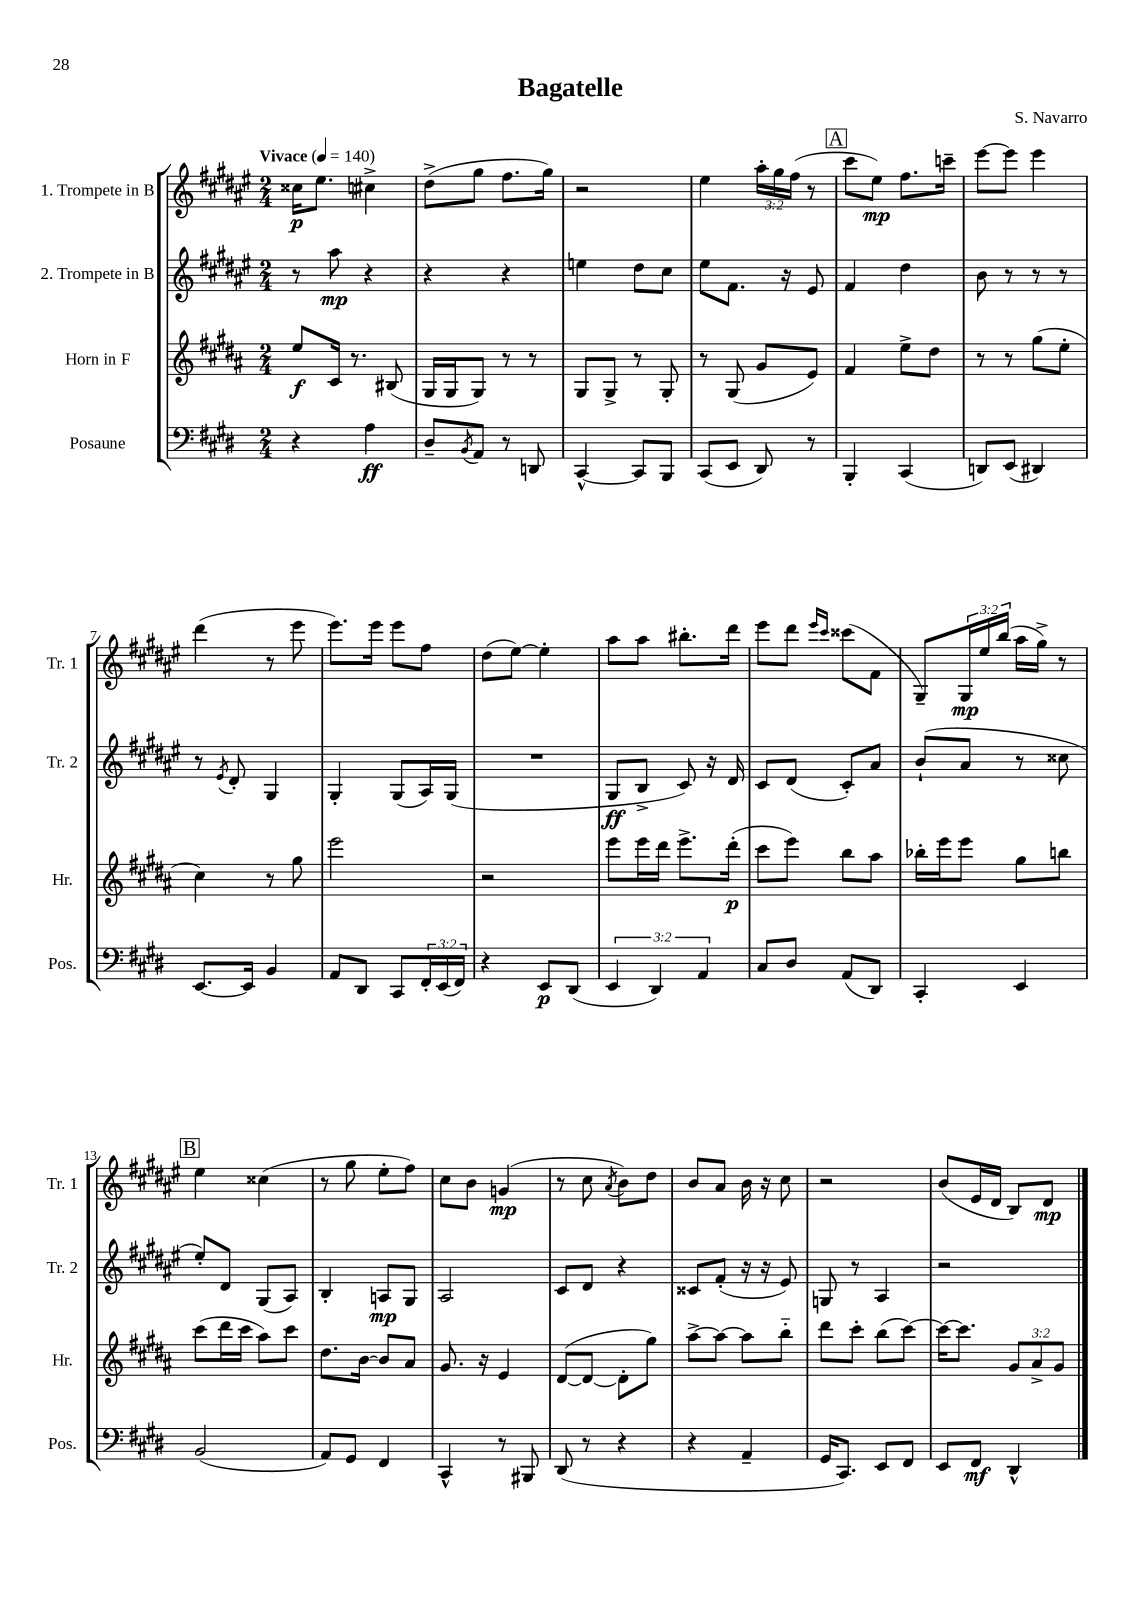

**kern	**kern	**kern	**kern
*staff4	*staff3	*staff2	*staff1
*clefF4	*clefG2	*clefG2	*clefG2
*k[f#c#g#d#]	*k[f#c#g#d#a#]	*k[f#c#g#d#a#e#]	*k[f#c#g#d#a#e#]
*M2/4	*M2/4	*M2/4	*M2/4
*MM140	*MM140	*MM140	*MM140
4r	8ee/L	8r	16cc##\LK
.	.	.	8.ee#\J
.	16c#/Jk	8aa#\	.
.	8.r	.	.
4A\	.	4r	4cc#^\
.	(8B#/	.	.
=	=	=	=
8D#~/L	16G#/LL	4r	(8dd#^\L
.	16G#/J	.	.
8qBB/	.	.	.
8AA/J	8G#/J)	.	8gg#\J
8r	8r	4r	8.ff#\L
8DD/	8r	.	.
.	.	.	16gg#\Jk)
=	=	=	=
[4CC#^^/	8G#/L	4ee\	2r
.	8G#^/J	.	.
8CC#/]L	8r	8dd#\L	.
8BBB/J	8G#'/	8cc#\J	.
=	=	=	=
(8CC#/L	8r	8ee#\L	4ee#\
8EE/J	(8G#/	8.f#\J	.
8DD#/)	8g#/L	.	24aa#'\LL
.	.	.	24gg#\
.	.	16r	.
.	.	.	(24ff#\JJ
8r	8e/J)	8e#/	8r
=	=	=	=
4BBB'/	4f#/	4f#/	8ccc#\L
.	.	.	8ee#\J)
(4CC#/	8ee^\L	4dd#\	8.ff#\L
.	8dd#\J	.	.
.	.	.	16ccc~\Jk
=	=	=	=
8DD/L)	8r	8b\	[8eee#\L
(8EE/J	8r	8r	8eee#\]J
4DD#/)	(8gg#\L	8r	4eee#\
.	8ee'\J	8r	.
=	=	=	=
[8.EE/L	4cc#\)	8r	(4ddd#\
.	.	8qe#/	.
.	.	8d#'/	.
16EE/]Jk	.	.	.
4BB/	8r	4G#/	8r
.	8gg#\	.	8eee#\
=	=	=	=
8AA/L	2eee\	4G#'/	8.eee#\L)
8DD#/J	.	.	.
.	.	.	16eee#\Jk
8CC#/L	.	(8G#/L	8eee#\L
24FF#'/L	.	16A#/L)	8ff#\J
(24EE/	.	.	.
.	.	(16G#/JJ	.
24FF#/JJ)	.	.	.
=	=	=	=
4r	2r	2r	(8dd#\L
.	.	.	[8ee#\J)
8EE/L	.	.	4ee#'\]
(8DD#/J	.	.	.
=	=	=	=
6EE/	8eee\L	8G#/L	8aa#\L
.	16eee\L	8B^/J	8aa#\J
6DD#/)	.	.	.
.	16ddd#\JJ	.	.
.	8.eee^\L	8c#/)	8.bb#'\L
6AA/	.	.	.
.	.	16r	.
.	(16ddd#'\Jk	16d#/	16ddd#\Jk
=	=	=	=
8C#/L	8ccc#\L	8c#/L	8eee#\L
8D#/J	8eee\J)	(8d#/J	8ddd#\J
.	.	.	16qqeee#/LL
.	.	.	16qqccc#/JJ
(8AA/L	8bb\L	8c#'/L)	(8ccc##\L
8DD#/J)	8aa#\J	8a#/J	8f#\J
=	=	=	=
4CC#'/	16bb-'\LL	(8b`/L	8G#~/L)
.	16eee\J	.	.
.	8eee\J	8a#/J	24G#/L
.	.	.	24ee#/
.	.	.	(24bb/JJ
4EE/	8gg#\L	8r	16aa#\LL
.	.	.	16gg#^\JJ)
.	8bb\J	8cc##\	8r
=	=	=	=
(2BB/	(8ccc#\L	8ee#'/L)	4ee#\
.	16ddd#\L	8d#/J	.
.	16ccc#\JJ	.	.
.	8aa#\L)	(8G#/L	(4cc##\
.	8ccc#\J	8A#/J)	.
=	=	=	=
8AA/L)	8.dd#\L	4B'/	8r
8GG#/J	.	.	8gg#\
.	[16b\Jk	.	.
4FF#/	8b/]L	8A/L	8ee#'\L
.	8a#/J	8G#/J	8ff#\J)
=	=	=	=
4CC#^^/	8.g#/	2A#/	8cc#\L
.	.	.	8b\J
.	16r	.	.
8r	4e/	.	(4g/
8BBB#/	.	.	.
=	=	=	=
(8DD#/	([8d#/L	8c#/L	8r
8r	8d#/_J	8d#/J	8cc#\
.	.	.	8qa#/
4r	8d#'\]L	4r	8b\L)
.	8gg#\J)	.	8dd#\J
=	=	=	=
4r	[8aa#^\L	8c##/L	8b/L
.	8aa#\_J	(8f#'/J	8a#/J
4AA~/	8aa#\]L	16r	16b\
.	.	16r	16r
.	8bb'~\J	8e#/)	8cc#\
=	=	=	=
16GG#/LK	8ddd#\L	8G/	2r
8.CC#/J)	.	.	.
.	8ccc#'\J	8r	.
8EE/L	(8bb\L	4A#/	.
8FF#/J	[8ccc#\J)	.	.
=	=	=	=
8EE/L	16ccc#\_LK	2r	(8b/L
.	8.ccc#\]J	.	.
8FF#/J	.	.	16e#/L
.	.	.	16d#/JJ
4DD#^^/	12g#/L	.	8B/L)
.	12a#^/	.	.
.	.	.	8d#/J
.	12g#/J	.	.
==	==	==	==
*-	*-	*-	*-
